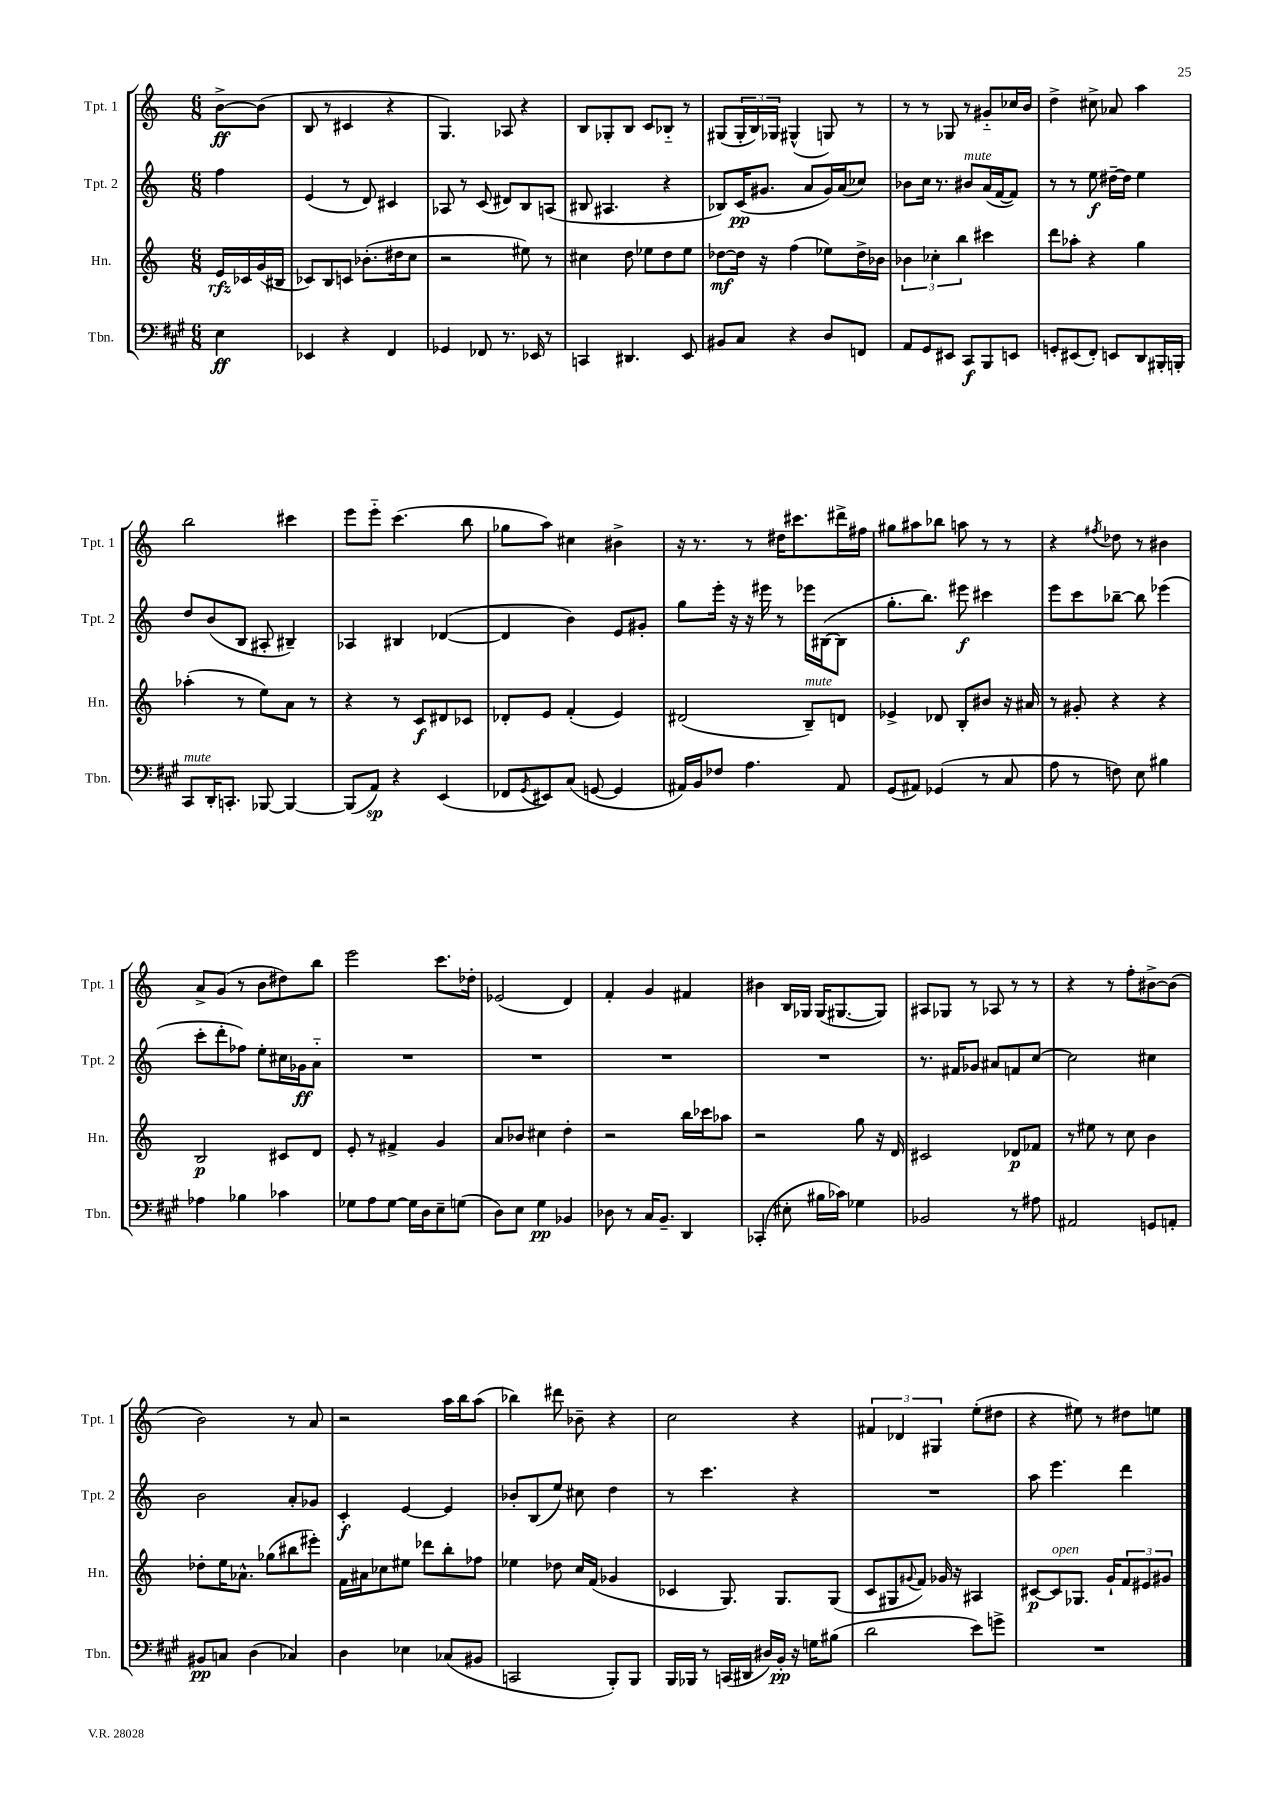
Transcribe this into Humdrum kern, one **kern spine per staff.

**kern	**kern	**kern	**kern
*staff4	*staff3	*staff2	*staff1
*clefF4	*clefG2	*clefG2	*clefG2
*k[f#c#g#]	*k[]	*k[]	*k[]
*M6/8	*M6/8	*M6/8	*M6/8
4E	16e	4ff	[8b^
.	16c-	.	.
.	(16g	.	(8b]
.	16B#	.	.
=	=	=	=
4EE-	8c-)	(4e	8B
.	8B	.	8r
4r	8c	8r	4c#
.	(8.b-'	8d)	.
4FF#	.	4c#	4r
.	16dd#	.	.
.	8cc	.	.
=	=	=	=
4GG-	2r	8A-	4.G)
.	.	8r	.
8FF-	.	(8c	.
8.r	.	8d#)	8A-
.	8ee#)	8B	4r
16EE-	.	.	.
8r	8r	(8A	.
=	=	=	=
4CC	4cc#	8B#	8B
.	.	4.A#	8G-'
4.DD#	8dd	.	8B
.	8ee-	.	8c
.	8dd	4r	8B-'~
8EE	8ee-	.	8r
=	=	=	=
8BB#	[8dd-	8B-)	(8G#
8C#	16dd-]	(16c	24G#'
.	.	.	24B)
.	16r	8.g#	.
.	.	.	24G-
4r	(4ff	.	(4G#^^
.	.	8a	.
8D	8ee-)	16g#)	8G)
.	.	(16a	.
8FF	16dd-^	8cc-)	8r
.	16b-	.	.
=	=	=	=
8AA	6b-	8b-	8r
8GG#	.	16cc	8r
.	6cc-'	.	.
.	.	8.r	.
8EE#	.	.	8G-
.	6bb	.	.
8CC#	.	8b#	8r
8BBB	4ccc#	(16a	8g#'~
.	.	[16f	.
8EE	.	8f])	16cc-
.	.	.	16b
=	=	=	=
8GG'	8ddd	8r	4dd^
(8EE#	8aa-'	8r	.
8FF#')	4r	8ee	8cc#^
8EE	.	[16dd#~	8a-
.	.	16dd#]	.
8DD	4gg	4ee	4aa
16BBB#'	.	.	.
16BBB'	.	.	.
=	=	=	=
8CC#	(4aa-'	8dd	2bb
16DD'	.	(8b	.
8.CC'	.	.	.
.	8r	8B	.
[8BBB-	8ee)	8A#'	.
4BBB-_	8a	4B#~)	4ccc#
.	8r	.	.
=	=	=	=
(8BBB-]	4r	4A-	8eee
8AA)	.	.	8eee'~
4r	8r	4B#	(4.ccc
.	8c	.	.
(4EE	8d#	([4d-	.
.	8c-	.	8bb
=	=	=	=
8FF-	8d-'	4d-]	8gg-
8qGG#	.	.	.
8EE#)	8e	.	8aa)
(8C#	(4f'	4b)	4cc#
[8GG	.	.	.
4GG]	4e)	8e	4b#^
.	.	8g#'	.
=	=	=	=
16AA#)	(2d#	8gg	16r
16BB	.	.	8.r
8F-	.	16eee'	.
.	.	16r	.
4.A	.	16r	8r
.	.	16eee#	.
.	.	8r	16dd#
.	.	.	8.ccc#
.	8B~)	16eee-	.
.	.	([16B#	.
8AA#	8d	8B#]	16ddd#^
.	.	.	16ff#
=	=	=	=
(8GG#	4e-^	8.gg'	8gg#
8AA#)	.	.	8aa#
.	.	8.bb)	.
(4GG-	8d-	.	8bb-
.	8B'	8eee#	8aa
8r	8b#	4ccc#	8r
8C#	16r	.	8r
.	16a#	.	.
=	=	=	=
8A	8r	8eee	4r
8r	8g#'	8ccc	.
.	.	.	8qff#
8F)	4r	[8bb-~	8dd-
8E	.	8bb-]	8r
4B#	4r	(4eee-	4b#
=	=	=	=
4A-	2B	8ccc'	8a^
.	.	8ddd'	(8g
4B-	.	8ff-)	8r
.	.	8ee'	8b
4c-	8c#	16cc#	8dd#)
.	.	16g-	.
.	8d	8a'~	8bb
=	=	=	=
8G-	8e'	2.r	2eee
8A	8r	.	.
[8G-	4f#^	.	.
16G-]	.	.	.
16D	.	.	.
8E~	4g	.	8.ccc
(8G	.	.	.
.	.	.	16dd-'
=	=	=	=
8D)	8a	2.r	(2e-
8E	8b-	.	.
4G#	4cc#	.	.
4BB-	4dd'	.	4d)
=	=	=	=
8D-	2r	2.r	4f'
8r	.	.	.
16C#	.	.	4g
8.BB~	.	.	.
4DD	16bb	.	4f#
.	16ccc-	.	.
.	8aa-	.	.
=	=	=	=
(4CC-'	2r	2.r	4b#
8E#'	.	.	16B
.	.	.	16G-
16B#	.	.	(16G-
16c-)	.	.	[8.G#
4G-	8gg	.	.
.	16r	.	8G#])
.	16d	.	.
=	=	=	=
2BB-	2c#	8.r	8A#
.	.	.	8G-
.	.	16f#	.
.	.	8g-	8r
.	.	8a#	8A-
8r	8d-	8f	8r
8A#	8f-	[8cc	8r
=	=	=	=
2AA#	8r	2cc]	4r
.	8ee#	.	.
.	8r	.	8r
.	8cc	.	8ff'
8GG	4b	4cc#	[8b#^
8AA'	.	.	(8b#]
=	=	=	=
8BB#	8dd-'	2b	2b)
8C	16ee	.	.
.	8.a-^^	.	.
(4D	.	.	.
.	(8gg-	.	.
4C-)	8bb#	8a'	8r
.	8eee#')	8g-	8a
=	=	=	=
4D	16f	4c'	2r
.	16a#	.	.
.	8cc-	.	.
4E-	8ee#	[4e	.
.	8ddd-	.	.
(8C-	8bb'	4e]	16aa
.	.	.	16bb
8BB#	8ff-	.	(8aa
=	=	=	=
2CC	4ee-	8b-'	4bb-)
.	.	(8B	.
.	8dd-	8ee)	8ddd#
.	16cc	8cc#	8b-~
.	(16f	.	.
8BBB')	4g-	4dd	4r
8BBB	.	.	.
=	=	=	=
16BBB	4c-	8r	2cc
16BBB-	.	.	.
8r	.	4.ccc	.
(16CC	8.G)	.	.
16DD#	.	.	.
16D#)	.	.	.
16BB'	8.G	.	.
16r	.	4r	4r
16G	.	.	.
(8B#	(8G	.	.
=	=	=	=
2d	8c	2.r	6f#
.	8G#	.	.
.	.	.	6d-
.	8qqg#	.	.
.	8f)	.	.
.	.	.	6G#
.	16g-	.	.
.	16r	.	.
8e)	4A#	.	(8ee'
8g^	.	.	8dd#
=	=	=	=
2.r	[8c#	8aa	4r
.	8c#]	4.eee	.
.	8.G-	.	8ee#)
.	.	.	8r
.	16g`	.	.
.	12f	4ddd	8dd#
.	12e#	.	.
.	.	.	8ee
.	12g#	.	.
==	==	==	==
*-	*-	*-	*-
